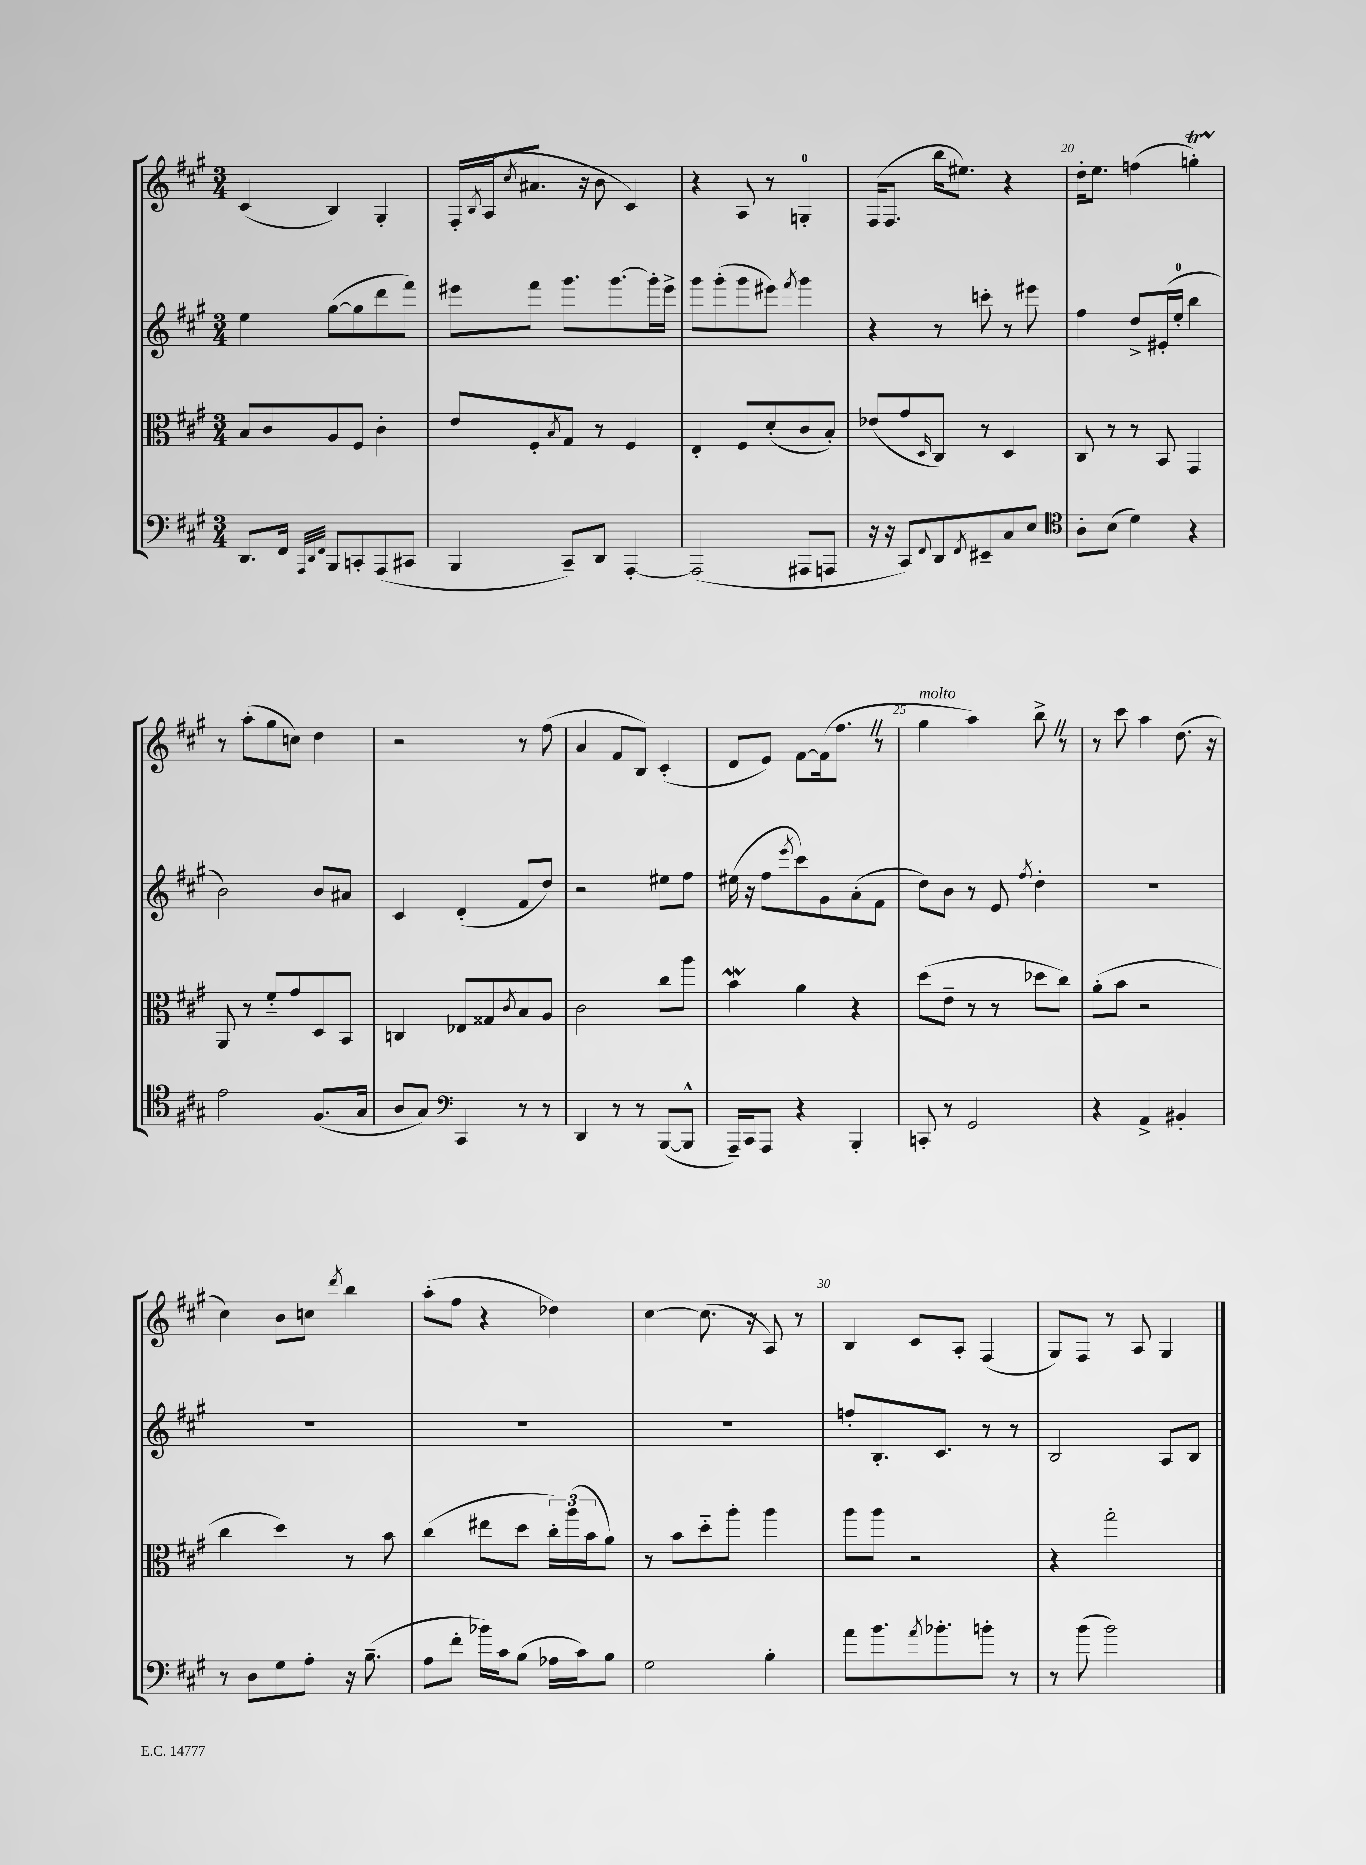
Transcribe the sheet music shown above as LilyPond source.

<<
\new StaffGroup <<
\new Staff = "s0" {
    \clef treble \key a \major \numericTimeSignature \time 3/4
    cis'4( b4) gis4-. |
    fis16-. \acciaccatura { b8 } a16( \acciaccatura { cis''8 } ais'8. r16 b'8 cis'4) |
    r4 a8 r8 g4-0-. |
    fis16( fis8. b''16 eis''8.) r4 |
    d''16-. e''8. f''4( g''4-.\startTrillSpan) |
    r8\stopTrillSpan a''8-.( gis''8 c''8) d''4 |
    r2 r8 fis''8( |
    a'4 fis'8 b8) cis'4-.( |
    d'8 e'8) fis'8~ fis'16( fis''8. \once \override BreathingSign.text = \markup { \musicglyph "scripts.caesura.straight" } \breathe r8 |
    gis''4^\markup { \italic "molto" } a''4) b''8-> \once \override BreathingSign.text = \markup { \musicglyph "scripts.caesura.straight" } \breathe r8 |
    r8 cis'''8 a''4 d''8.( r16 |
    cis''4) b'8 c''8 \acciaccatura { d'''8 } b''4 |
    a''8-.( fis''8 r4 des''4) |
    cis''4~ cis''8.( r16 a8) r8 |
    b4 cis'8 a8-. fis4( |
    gis8) fis8 r8 a8 gis4 \bar "|." |
}
\new Staff = "s1" {
    \clef treble \key a \major \numericTimeSignature \time 3/4
    e''4 gis''8~( gis''8 d'''8 fis'''8) |
    eis'''8 fis'''8 gis'''8. gis'''8.~ gis'''16-. eis'''16-> |
    gis'''8 gis'''8-.( gis'''8 eis'''8) \acciaccatura { fis'''8 } gis'''4 |
    r4 r8 c'''8-. r8 eis'''8 |
    fis''4 d''8-> eis'16-.( e''16-0-. b''4 |
    b'2) b'8 ais'8 |
    cis'4 d'4-.( fis'8 d''8) |
    r2 eis''8 fis''8 |
    eis''16( r16 fis''8 \acciaccatura { e'''8 } cis'''8) gis'8 a'8-.( fis'8 |
    d''8) b'8 r8 e'8 \acciaccatura { fis''8 } d''4-. |
    R2. |
    R2. |
    R2. |
    R2. |
    f''8-. b8.-. cis'8. r8 r8 |
    b2 a8 b8 \bar "|." |
}
\new Staff = "s2" {
    \clef alto \key a \major \numericTimeSignature \time 3/4
    b8 cis'8 a8 fis8 cis'4-. |
    e'8 fis8-. \acciaccatura { b8 } gis8 r8 fis4 |
    e4-. fis8 d'8-.( cis'8 b8-.) |
    ees'8( gis'8 \grace { d16 } cis8) r8 d4 |
    cis8 r8 r8 b,8 gis,4 |
    a,8 r8 fis'8-_ gis'8 d8 b,8 |
    c4 ees8 gisis8 \acciaccatura { cis'8 } b8 a8 |
    cis'2 cis''8 a''8 |
    b'4\mordent a'4 r4 |
    d''8( e'8-- r8 r8 des''8 cis''8) |
    a'8-.( b'8 r2 |
    cis''4 d''4) r8 b'8 |
    cis''4( eis''8 d''8 \tuplet 3/2 { cis''16-.) a''16( b'16 } a'8) |
    r8 b'8 d''8-_ a''8-. a''4 |
    a''8 a''8 r2 |
    r4 gis''2-. \bar "|." |
}
\new Staff = "s3" {
    \clef bass \key a \major \numericTimeSignature \time 3/4
    d,8. fis,16 \grace { a,,32 d,32 fis,32 } b,,8 c,8-. a,,8( cis,8 |
    b,,4 cis,8--) d,8 a,,4~-. |
    a,,2( ais,,8 a,,8 |
    r16 r16 cis,8) \appoggiatura { fis,8 } d,8 \acciaccatura { fis,8 } eis,8-- cis8 e8 |
    \clef tenor a8-. b8( d'4) r4 |
    e'2 fis8.( gis16 |
    a8 gis8) \clef bass cis,4 r8 r8 |
    d,4 r8 r8 b,,8~( b,,8-^ |
    a,,16--) cis,16 a,,8 r4 b,,4-. |
    c,8-. r8 gis,2 |
    r4 a,4-> bis,4-. |
    r8 d8 gis8 a8-. r16 b8.--( |
    a8 fis'8-. bes'16) cis'16 b8( aes16 cis'16) b8 |
    gis2 b4-. |
    a'8 b'8. \acciaccatura { a'8 } bes'8.-. b'8-. r8 |
    r8 b'8( b'2) \bar "|." |
}
>>
>>
\layout { \context { \Score currentBarNumber = #16 \override BarNumber.break-visibility = ##(#f #t #t) barNumberVisibility = #(every-nth-bar-number-visible 5) } }
